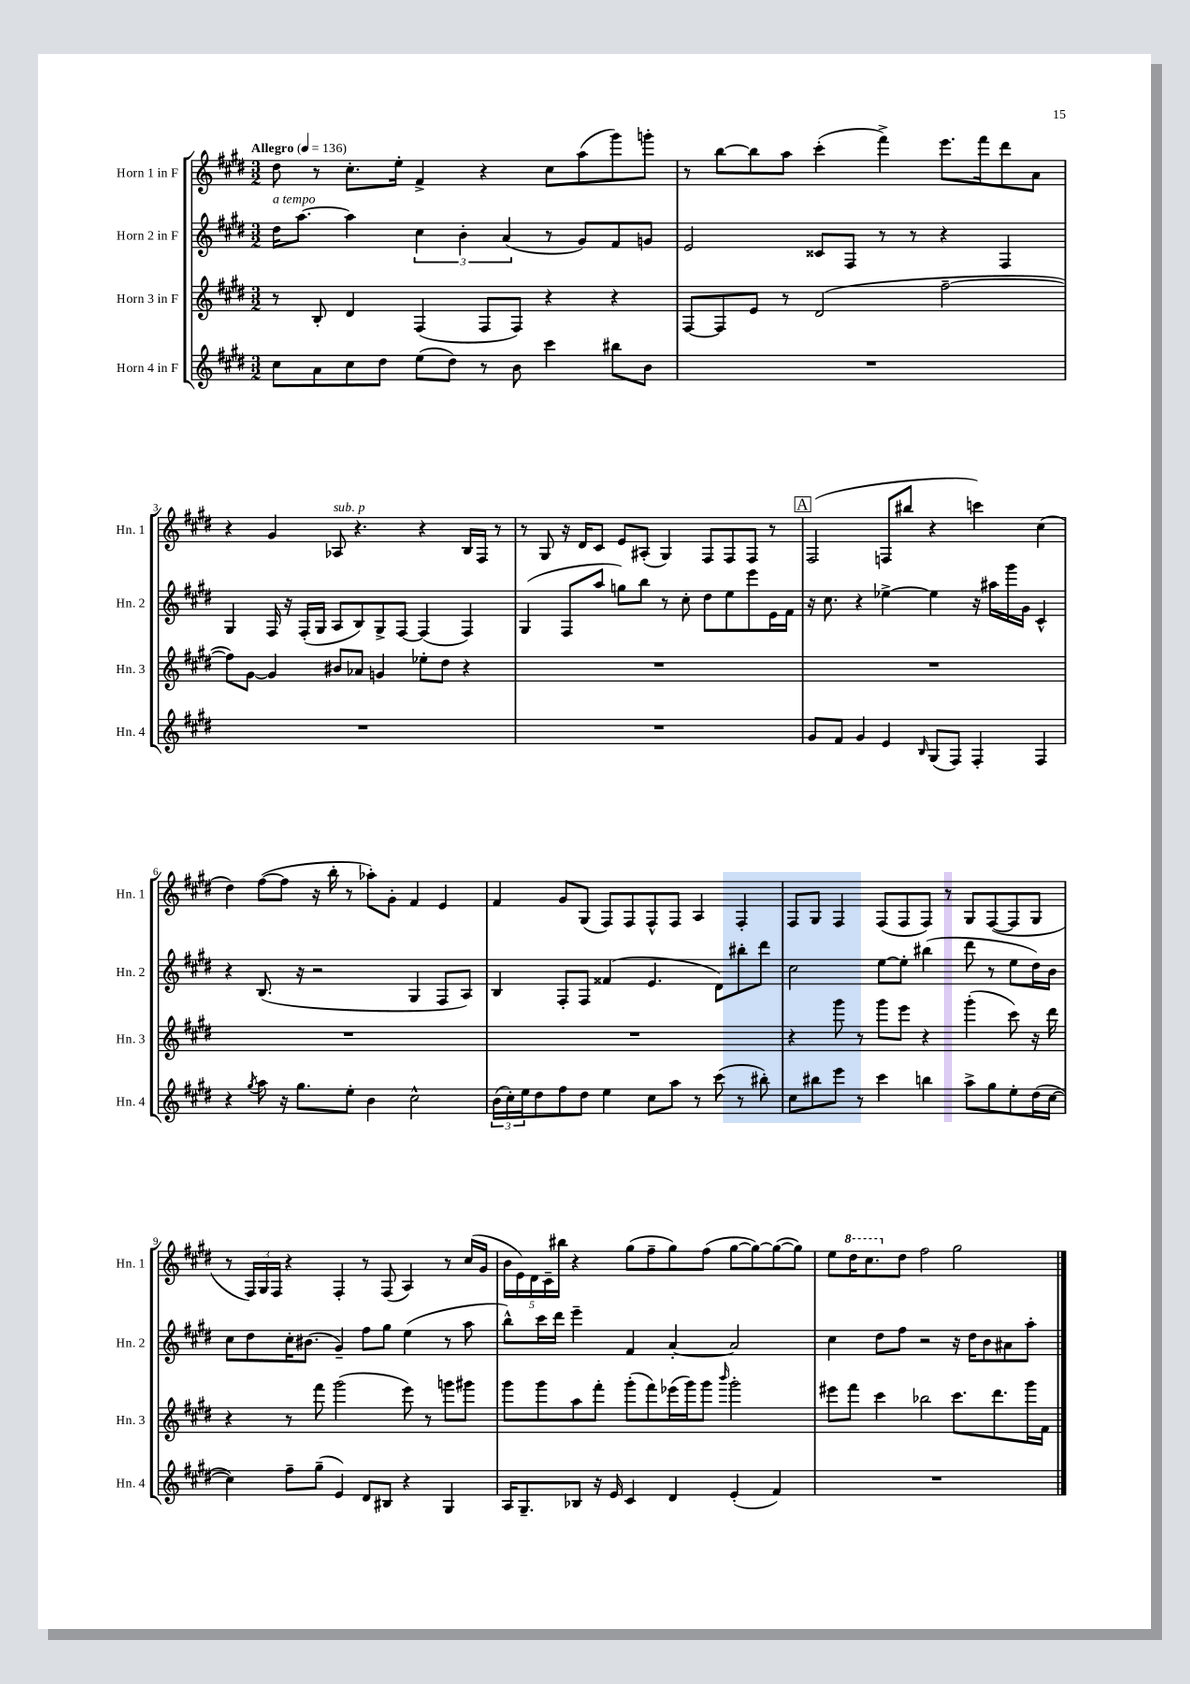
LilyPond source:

<<
\new StaffGroup <<
\new Staff = "s0" \with { instrumentName = "Horn 1 in F" shortInstrumentName = "Hn. 1" } {
    \clef treble \key e \major \numericTimeSignature \time 3/2 \tempo "Allegro" 4 = 136
    dis''8 r8 cis''8.-. e''16-. fis'4-> r4 cis''8 a''8( gis'''8) g'''8-. |
    r8 b''8~ b''8 a''8 cis'''4-.( fis'''4->) e'''8. fis'''16 dis'''8 a'8 |
    r4 gis'4 aes8^\markup { \italic "sub. p" } r4. r4 b16 fis16 r8 |
    r8 gis8 r16 dis'16 cis'8 e'8 ais8-.( gis4) fis8 fis8 fis8 r8 |
    \mark \markup { \box "A" } fis2( f8 bis''8 r4 c'''4) cis''4( |
    dis''4) fis''8~( fis''8 r16 b''16-. r8 aes''8-.) gis'8-. fis'4 e'4 |
    fis'4 gis'8 gis8( fis8) fis8 fis8-^ fis8 a4 fis4-. |
    fis8 gis8 fis4 fis8( fis8 fis8) r8 gis8 fis8~( fis8 gis8 |
    r8 \tuplet 3/2 { fis16) gis16 fis16 } r4 fis4-. r8 fis8( a4) r8 cis''16( gis'16 |
    \tuplet 5/4 { b'16 e'16) dis'16 cis'16-- bis''16 } r4 gis''8( fis''8-- gis''8) fis''8( gis''8~ gis''8~) gis''8~( gis''8) |
    e''8 \ottava #1 dis'''16 cis'''8. \ottava #0 dis''8 fis''2 gis''2 \bar "|." |
}
\new Staff = "s1" \with { instrumentName = "Horn 2 in F" shortInstrumentName = "Hn. 2" } {
    \clef treble \key e \major \numericTimeSignature \time 3/2
    dis''16^\markup { \italic "a tempo" } a''8.~ a''4 \tuplet 3/2 { cis''4 b'4-. a'4( } r8 gis'8) fis'8 g'8 |
    e'2 cisis'8 fis8 r8 r8 r4 fis4 |
    gis4 fis16 r16 fis16-.( gis16 a8 b8) gis8-> fis8~ fis4( fis4) |
    gis4( fis8 a''8 g''8) b''8 r8 cis''8-. dis''8 e''8 e'''8 e'16 fis'16 |
    \mark \markup { \box "A" } r16 cis''8. r4 ees''4~-> ees''4 r16 ais''16 gis'''16 gis'16 cis'4-^ |
    r4 b8.( r16 r2 gis4 fis8 a8) |
    b4 fis8-. fis8 fisis'4( e'4. dis'8) bis''8-. dis'''8 |
    cis''2 e''8~ e''8-. bis''4( dis'''8 r8 e''8 dis''16) b'16 |
    cis''8 dis''8 cis''16-. bis'8.( gis'4--) fis''8 gis''8 e''4( r8 a''8 |
    b''8-^) cis'''16 dis'''16 e'''4-- fis'4 a'4~-. a'2 |
    cis''4 dis''8 fis''8 r2 r16 dis''16 b'8 ais'8 a''8-. \bar "|." |
}
\new Staff = "s2" \with { instrumentName = "Horn 3 in F" shortInstrumentName = "Hn. 3" } {
    \clef treble \key e \major \numericTimeSignature \time 3/2
    r8 b8-. dis'4 fis4( fis8 fis8) r4 r4 |
    fis8~ fis8 e'8 r8 dis'2( fis''2~-- |
    fis''8) gis'8~ gis'4 bis'8 aes'8 g'4 ees''8-. dis''8 r4 |
    R1. |
    \mark \markup { \box "A" } R1. |
    R1. |
    R1. |
    r4 gis'''8 r8 gis'''8 e'''8 r4 gis'''4-.( cis'''8) r16 dis'''16 |
    r4 r8 fis'''8 gis'''2( e'''8) r8 g'''8 gis'''8 |
    gis'''8 gis'''8 a''8 fis'''8-. gis'''8-.( fis'''8) ees'''16( gis'''16) gis'''8 \grace { b'''16 } gis'''2-. |
    eis'''8 fis'''8 cis'''4 bes''2 cis'''8. dis'''8. gis'''16 fis'16 \bar "|." |
}
\new Staff = "s3" \with { instrumentName = "Horn 4 in F" shortInstrumentName = "Hn. 4" } {
    \clef treble \key e \major \numericTimeSignature \time 3/2
    cis''8 a'8 cis''8 dis''8 e''8( dis''8) r8 b'8 cis'''4 bis''8 b'8 |
    R1. |
    R1. |
    R1. |
    \mark \markup { \box "A" } gis'8 fis'8 gis'4 e'4 \grace { b16 } gis8( fis8) fis4-. fis4 |
    r4 \acciaccatura { gis''8 } a''8 r16 gis''8. e''8-. b'4 cis''2-^ |
    \tuplet 3/2 { b'16( cis''16-.) e''16 } dis''8 fis''8 dis''8 e''4 cis''8 a''8 r8 cis'''8( r8 bis''8-.) |
    cis''8 bis''8 e'''8 r8 cis'''4 b''4 a''8-> gis''8 e''8-. dis''16( cis''16~ |
    cis''4) fis''8-- gis''8--( e'4) dis'8 bis8 r4 gis4 |
    a16 gis8.-- bes8 r16 e'16 cis'4 dis'4 e'4-.( fis'4) |
    R1. \bar "|." |
}
>>
>>
